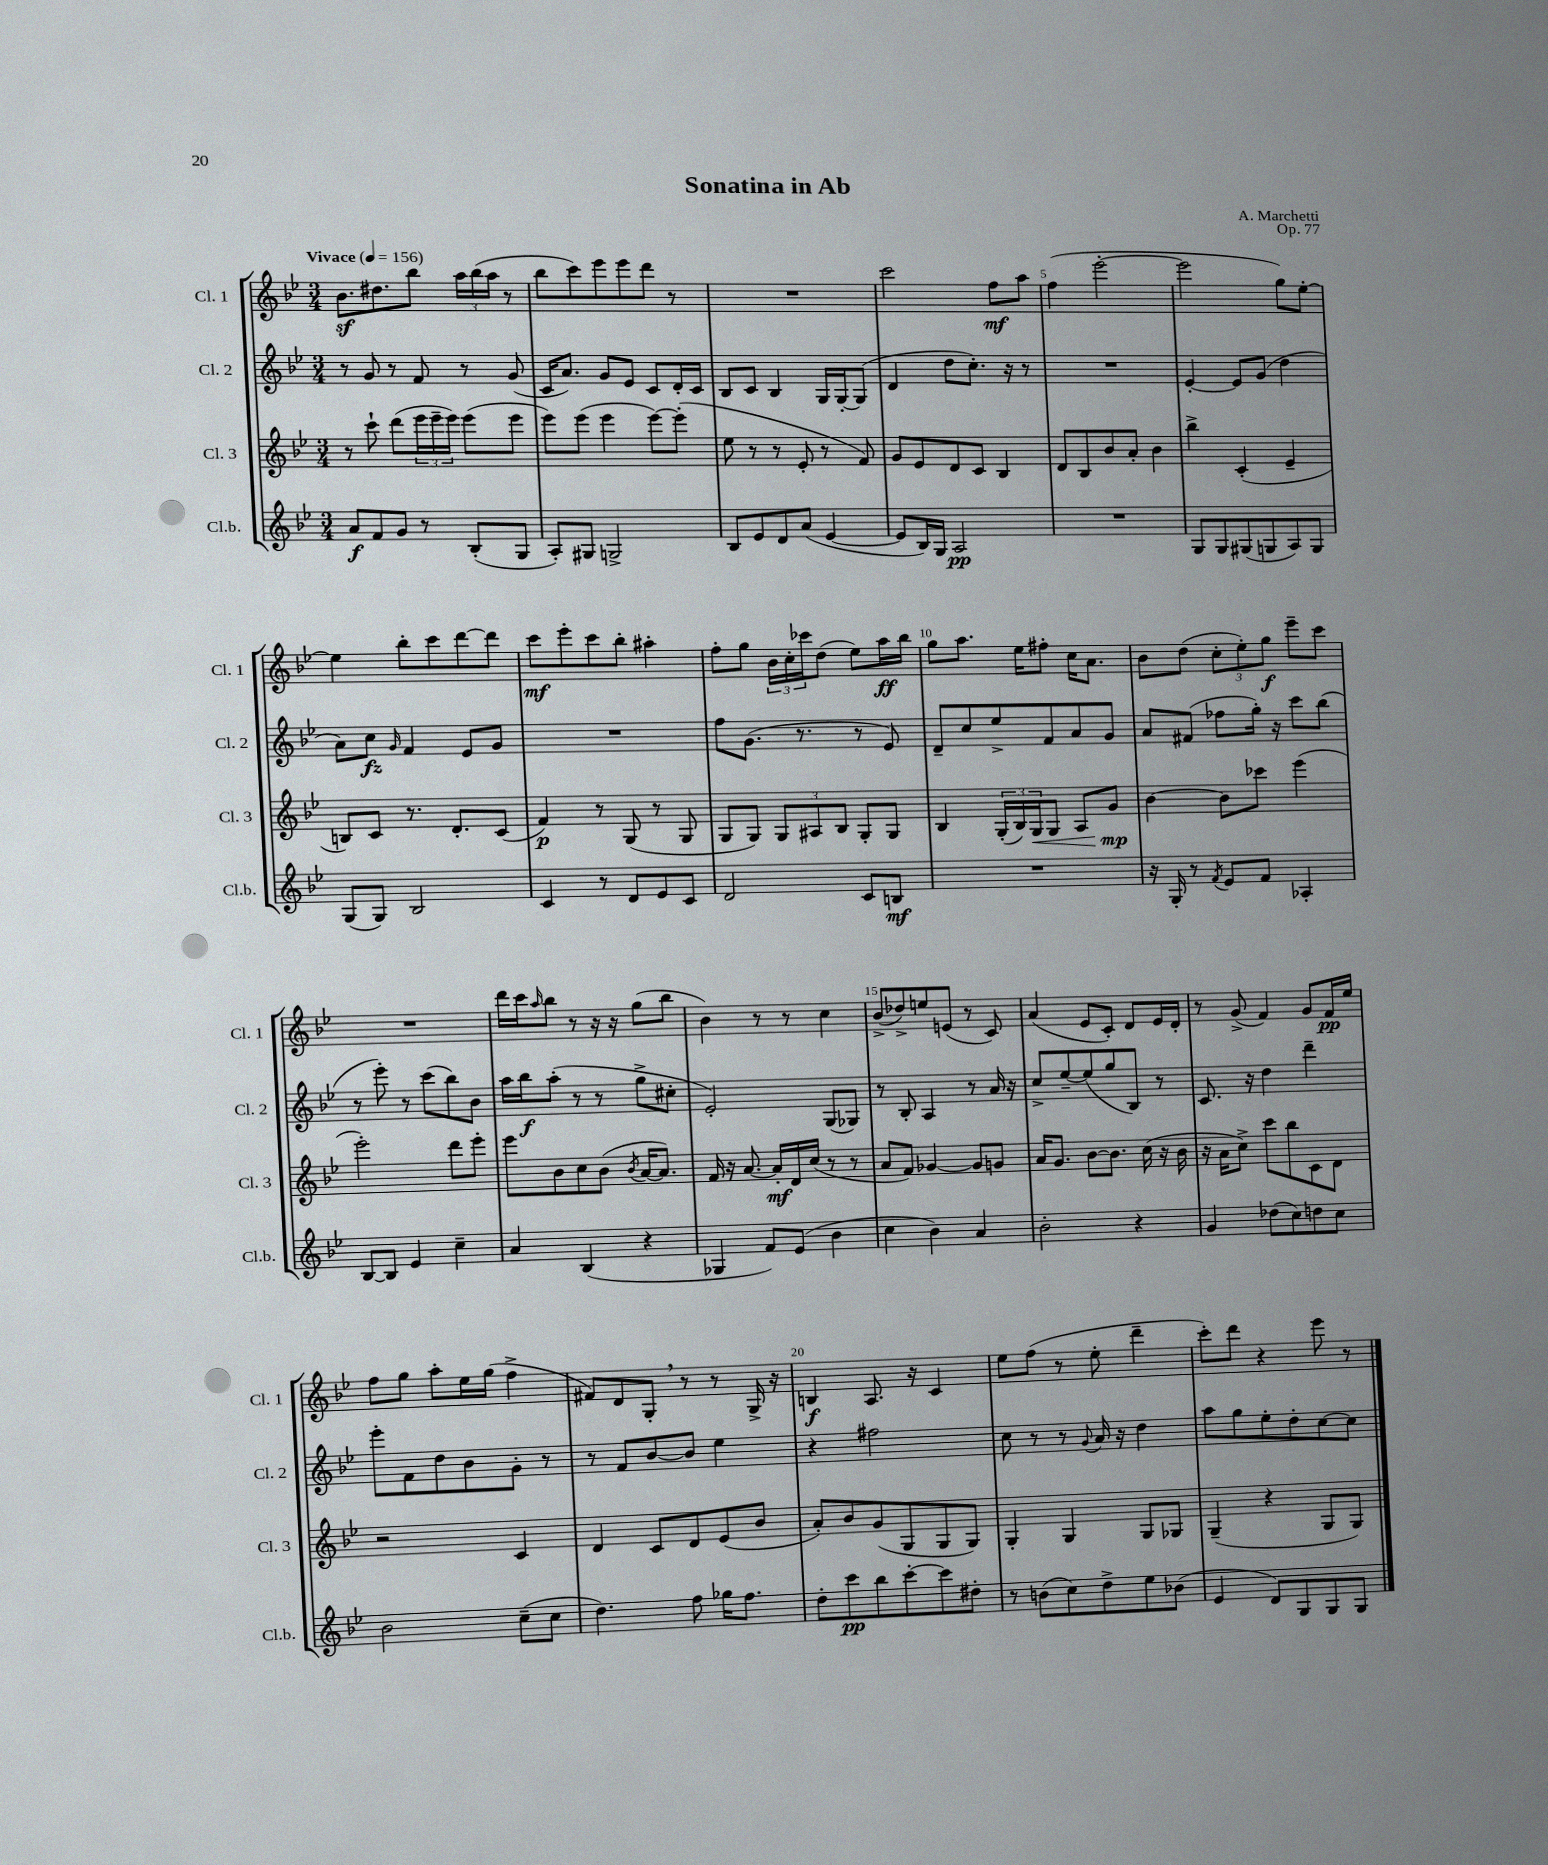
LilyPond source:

\header { title = "Sonatina in Ab" composer = "A. Marchetti" opus = "Op. 77" }
<<
\new StaffGroup <<
\new Staff = "s0" \with { instrumentName = "Cl. 1" shortInstrumentName = "Cl. 1" } {
    \clef treble \key bes \major \numericTimeSignature \time 3/4 \tempo "Vivace" 4 = 156
    bes'8.\sf dis''8. bes''8 \tuplet 3/2 { a''16 bes''16( a''16 } r8 |
    bes''8 c'''8) ees'''8 ees'''8 d'''8 r8 |
    R2. |
    c'''2 f''8\mf a''8 |
    f''4( ees'''2~-. |
    ees'''2 g''8) ees''8~-. |
    ees''4 bes''8-. c'''8 d'''8~ d'''8 |
    c'''8\mf ees'''8-. c'''8 bes''8-. ais''4-. |
    f''8-. g''8 \tuplet 3/2 { bes'16 c''16-. ces'''16 } d''8( ees''8) a''16\ff bes''16 |
    g''8 a''8. ees''16 fis''8-. c''16 a'8. |
    bes'8 d''8( \tuplet 3/2 { c''8-. ees''8-.) g''8\f } ees'''8-- c'''8 |
    R2. |
    d'''16 c'''16 \grace { a''16 } bes''8 r8 r16 r16 g''8( bes''8 |
    bes'4) r8 r8 c''4 |
    bes'8->( des''8->) e''8 e'8( r8 c'8) |
    a'4( ees'8 c'8-.) d'8 ees'16 d'16-. |
    r8 g'8->( f'4) g'8 f'16\pp ees''16 |
    f''8 g''8 a''8-. ees''16 g''16( f''4-> |
    fis'8) d'8 g8-. \breathe r8 r8 g16-> r16 |
    b4\f a8. r16 c'4 |
    ees''8 f''8( r8 ees''8-. d'''4-- |
    c'''8-.) d'''8 r4 ees'''8 r8 \bar "|." |
}
\new Staff = "s1" \with { instrumentName = "Cl. 2" shortInstrumentName = "Cl. 2" } {
    \clef treble \key bes \major \numericTimeSignature \time 3/4
    r8 g'8 r8 f'8 r8 g'8( |
    c'16 a'8.) g'8 ees'8 c'8 d'16-. c'16 |
    bes8 c'8 bes4 g16 g16~-. g8( |
    d'4 d''8 c''8.-.) r16 r8 |
    R2. |
    ees'4~-. ees'8 g'8( d''4 |
    a'8) c''8\fz \grace { g'16 } f'4 ees'8 g'8 |
    R2. |
    f''8 g'8.( r8. r8 ees'8) |
    d'8-- c''8 ees''8-> f'8 a'8 g'8 |
    a'8 fis'8( fes''8 g''16-.) r16 c'''8 bes''8( |
    r8 ees'''8-.) r8 c'''8( bes''8) bes'8 |
    a''16 bes''16\f a''8-.( r8 r8 g''8-> cis''8-. |
    ees'2-.) g8( ges8) |
    r8 bes8-. a4 r8 a'16 r16 |
    c''8-> ees''8~-- ees''8( g''8 bes8) r8 |
    c'8. r16 d''4 d'''4-- |
    ees'''8-. f'8 d''8 bes'8 g'8-. r8 |
    r8 f'8 bes'8~ bes'8 ees''4 |
    r4 fis''2 |
    c''8 r8 r8 \appoggiatura { g'8 } a'16 r16 d''4 |
    a''8 g''8 ees''8-. d''8-. c''8~ c''8 \bar "|." |
}
\new Staff = "s2" \with { instrumentName = "Cl. 3" shortInstrumentName = "Cl. 3" } {
    \clef treble \key bes \major \numericTimeSignature \time 3/4
    r8 c'''8-! d'''8( \tuplet 3/2 { ees'''16 ees'''16-- ees'''16) } ees'''8( ees'''8 |
    ees'''8) ees'''8( ees'''4 ees'''8~) ees'''8-.( |
    ees''8 r8 r8 ees'8-. r8 f'8) |
    g'8 ees'8 d'8 c'8 bes4 |
    d'8 bes8 bes'8 a'8-. bes'4 |
    bes''4-> c'4-.( ees'4-- |
    b8) c'8 r8. d'8.-. c'8( |
    f'4\p) r8 g8( r8 g8 |
    g8 g8) \tuplet 3/2 { g8 ais8 bes8 } g8-. g8 |
    bes4 \tuplet 3/2 { g16-.( bes16) g16\< } g8 a8 g'8\mp\! |
    bes'4~ bes'8 ces'''8 ees'''4( |
    ees'''2-.) d'''8 ees'''8-. |
    ees'''8 bes'8 c''8 bes'8( \acciaccatura { bes'8 } a'16~ a'8.) |
    f'16 r16 a'8.~ a'16-.\mf d'16 c''16( r8 r8 |
    a'8 f'8) ges'4~ ges'8 g'8 |
    a'16 g'8. bes'8~ bes'8. c''16( r16 bes'16 |
    r16 a'16 c''8->) c'''8 bes''8 c'8 d'8 |
    r2 c'4 |
    d'4 c'8 d'8 ees'8( bes'8 |
    a'8-.) bes'8 g'8( g8 g8 g8) |
    g4-. g4 g8 ges8 |
    g4--( r4 g8 g8) \bar "|." |
}
\new Staff = "s3" \with { instrumentName = "Cl.b." shortInstrumentName = "Cl.b." } {
    \clef treble \key bes \major \numericTimeSignature \time 3/4
    a'8\f f'8 g'8 r8 bes8-.( g8 |
    a8-.) gis8 g2-> |
    bes8 ees'8 d'8 a'8( ees'4~ |
    ees'8 bes16) g16 a2\pp |
    R2. |
    g8 g8 gis8( g8 a8) g8 |
    g8( g8) bes2 |
    c'4 r8 d'8 ees'8 c'8 |
    d'2 c'8 b8\mf |
    R2. |
    r16 g16-. r8 \acciaccatura { f'8 } ees'8 f'8 aes4-. |
    bes8~ bes8 ees'4 c''4-- |
    a'4 bes4( r4 |
    ges4 f'8) ees'8( bes'4 |
    c''4 bes'4) a'4 |
    bes'2-. r4 |
    g'4 des''8( c''8) d''8 c''8 |
    bes'2 c''8--( c''8 |
    d''4.) f''8 ges''16 f''8. |
    d''8-. c'''8\pp bes''8 c'''8~-. c'''8 dis''8-. |
    r8 b'8( c''8) d''8-> ees''8 bes'8( |
    ees'4 d'8) g8 g8 g8 \bar "|." |
}
>>
>>
\layout { \context { \Score \override BarNumber.break-visibility = ##(#f #t #t) barNumberVisibility = #(every-nth-bar-number-visible 5) } }
